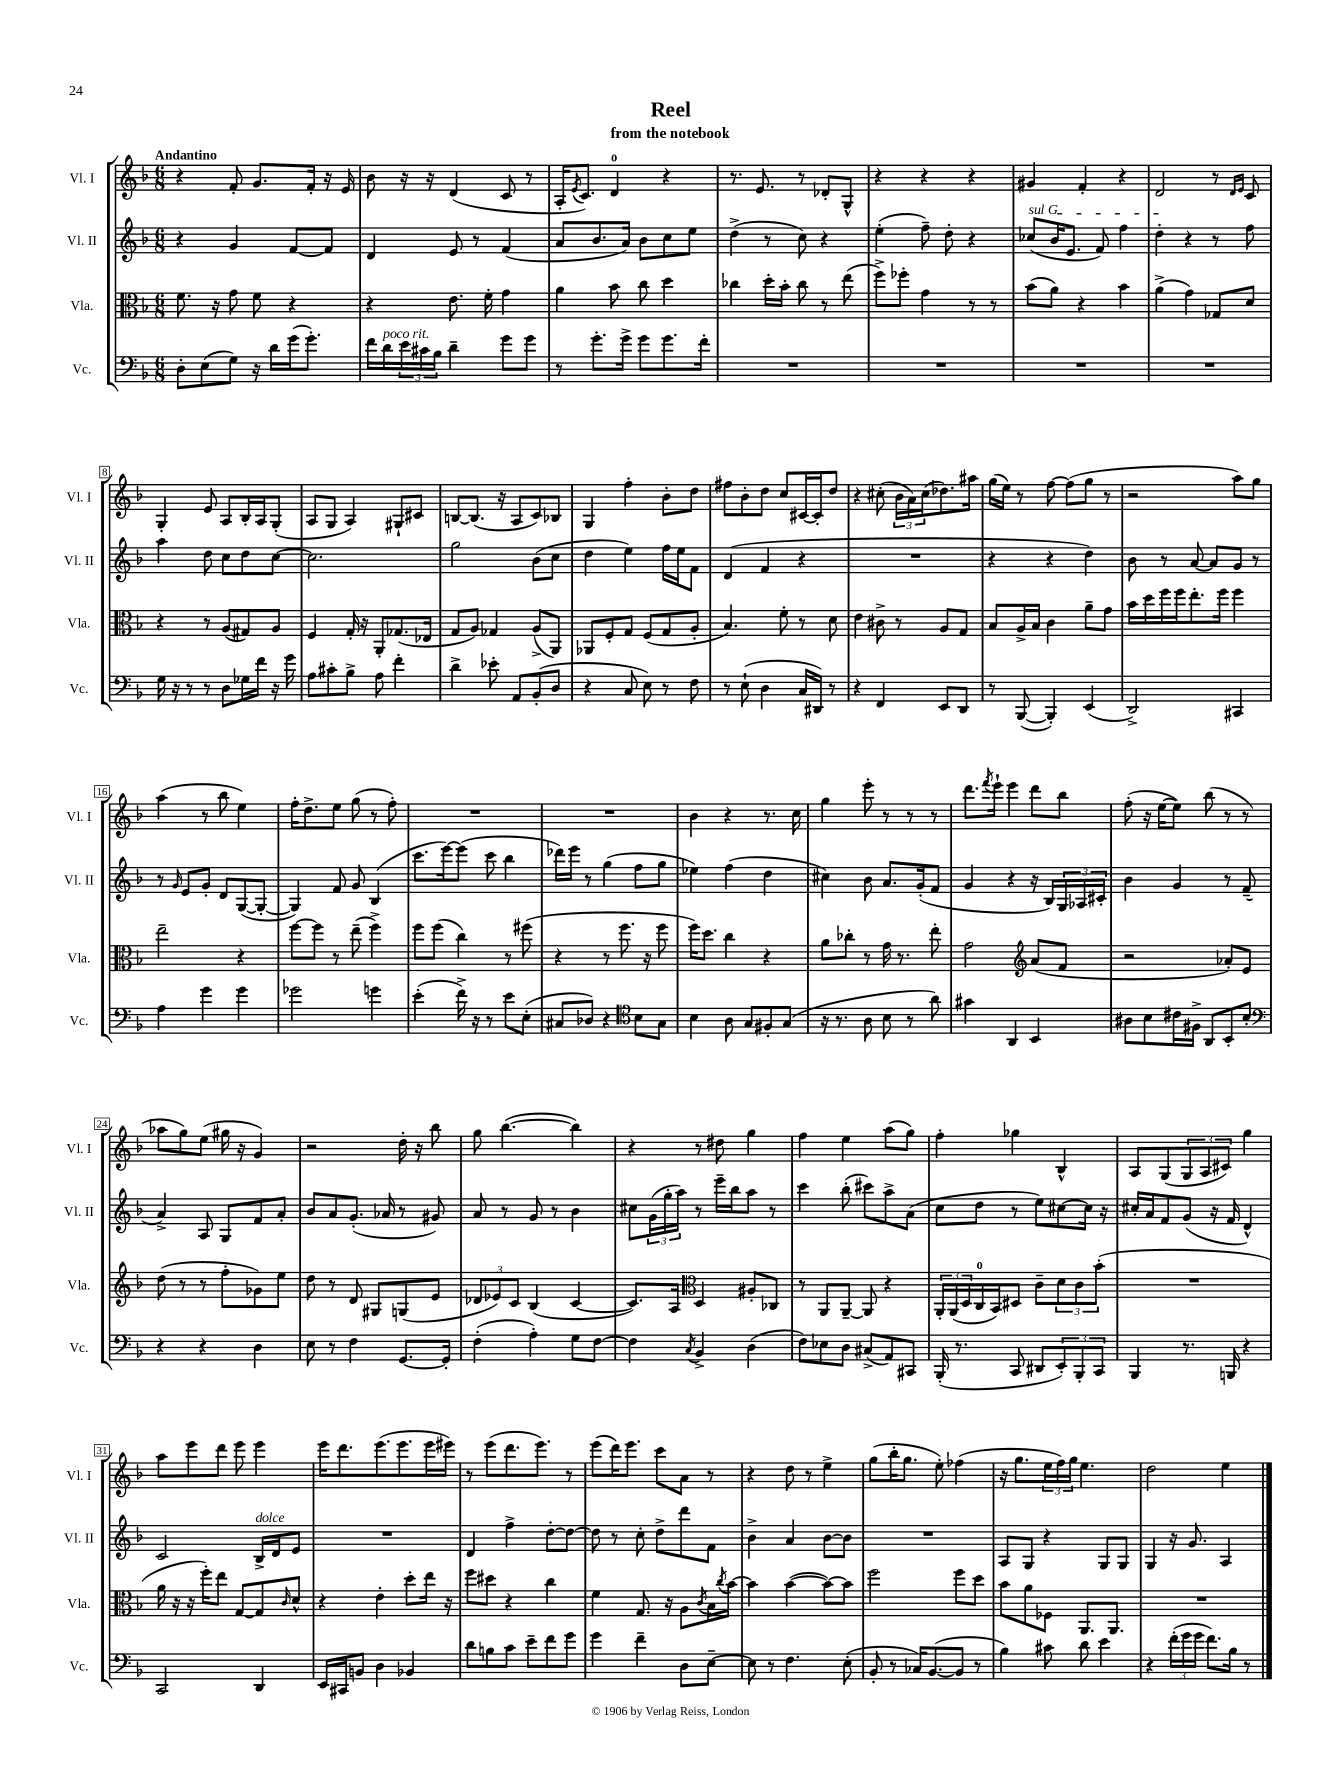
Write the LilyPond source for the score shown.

\header { title = "Reel" subtitle = "from the notebook" }
<<
\new StaffGroup <<
\new Staff = "s0" \with { instrumentName = "Vl. I" shortInstrumentName = "Vl. I" } {
    \clef treble \key f \major \numericTimeSignature \time 6/8 \tempo "Andantino"
    r4 f'8-. g'8. f'16-. r16 e'16 |
    bes'8 r16 r16 d'4( c'8 r8 |
    a16-. \acciaccatura { e'8 } c'8.) d'4-0 r4 |
    r8. e'8. r8 des'8-. g8-^ |
    r4 r4 r4 |
    gis'4 f'4-. r4 |
    d'2 r8 \grace { d'16 e'16 } c'8 |
    g4-. e'8 a8 bes16-. a16 g8-.( |
    a8 g8 a4) gis8-! cis'8 |
    b8~ b8.( r16 a8 c'8) bes8 |
    g4 f''4-. bes'8-. d''8 |
    fis''8 bes'8-. d''8 c''8 cis'16~ cis'16-. d''8 |
    r4 cis''8-.( \tuplet 3/2 { bes'16 a'16) cis''16( } des''8.) ais''16 |
    g''16( e''16) r8 f''8~ f''8( g''8 r8 |
    r2 a''8) g''8 |
    a''4( r8 bes''8 e''4) |
    f''16-. d''8.-> e''8 g''8( r8 f''8-.) |
    R2. |
    R2. |
    bes'4 r4 r8. c''16 |
    g''4 e'''8-. r8 r8 r8 |
    d'''8. \acciaccatura { f'''8 } e'''16-! e'''4 d'''8 bes''8 |
    f''8-.( r16 e''16~ e''8) bes''8( r8 r8 |
    aes''8 g''8) e''8( gis''16 r16 g'4) |
    r2 d''16-. r16 bes''8 |
    g''8 bes''4.~( bes''4) |
    r4 r8 dis''8 g''4 |
    f''4 e''4 a''8( g''8) |
    f''4-. ges''4 bes4-^ |
    a8 g8( \tuplet 3/2 { g8 a8 cis'8) } g''4 |
    a''8 e'''8 d'''8 e'''8 e'''4 |
    e'''16 d'''8. e'''8.( e'''8. e'''16 eis'''16) |
    r8 e'''8( d'''8. e'''8.) r8 |
    e'''8( d'''16) e'''8. c'''8 a'8 r8 |
    r4 d''8 r8 e''4-> |
    g''8( bes''16-. g''8. e''8-.) fes''4( |
    r16 g''8. \tuplet 3/2 { e''16 f''16) g''16 } e''4. |
    d''2 e''4 \bar "|." |
}
\new Staff = "s1" \with { instrumentName = "Vl. II" shortInstrumentName = "Vl. II" } {
    \clef treble \key f \major \numericTimeSignature \time 6/8
    r4 g'4 f'8~ f'8 |
    d'4 e'8 r8 f'4( |
    a'8 bes'8. a'16) bes'8 c''8 e''8 |
    d''4->( r8 c''8) r4 |
    e''4-.( f''8--) d''8-. r4 |
    \once \override TextSpanner.bound-details.left.text = \markup { \italic "sul G" } ces''8\startTextSpan( bes'16 e'8. f'8) f''4 |
    d''4-.\stopTextSpan r4 r8 f''8 |
    a''4 d''8 c''8 d''8 c''8~ |
    c''2. |
    g''2 bes'8( c''8 |
    d''4 e''4) f''16 e''16 f'8 |
    d'4( f'4 r4 |
    R2. |
    r4 r4 d''4) |
    bes'8 r8 a'8~ a'8 g'8 r8 |
    r8 \grace { g'16 } e'8 g'8-. d'8 g8~( g8~-. |
    g4) f'8 g'8 bes4( |
    c'''8. e'''16~) e'''8( c'''8 bes''4 |
    des'''16) e'''16 r8 g''4( f''8 g''8 |
    ees''4) f''4( d''4 |
    cis''4) bes'8 a'8. g'16-.( f'8 |
    g'4 r4 r16 bes16) \tuplet 3/2 { g16 aes16 cis'16-. } |
    bes'4 g'4 r8 f'8--( |
    a'4->) a8 g8 f'8 a'8-. |
    bes'8 a'8 g'8.-.( aes'16 r8 gis'8) |
    a'8 r8 g'8 r8 bes'4 |
    cis''8 \tuplet 3/2 { g'16( g''16-. a''16) } r8 e'''16-- bes''16 a''8 r8 |
    c'''4 bes''8-.( cis'''8) a''8-> a'8( |
    c''8 d''8 r8 e''8) cis''8~ cis''16 r16 |
    cis''16-. a'16 f'8 g'8( r16 f'16 d'4-^) |
    c'2 bes16->^\markup { \italic "dolce" } d'16 e'8 |
    R2. |
    d'4 f''4-> d''8~-. d''8~ |
    d''8 r8 c''8-. d''8-> d'''8 f'8 |
    bes'4-> a'4 bes'8~ bes'8 |
    R2. |
    a8 g8 r4 g8 g8 |
    g4 r16 g'8. a4 \bar "|." |
}
\new Staff = "s2" \with { instrumentName = "Vla." shortInstrumentName = "Vla." } {
    \clef alto \key f \major \numericTimeSignature \time 6/8
    f'8. r16 g'8 f'8 r4 |
    r4 e'8. f'16-. g'4 |
    a'4 bes'8 c''8 d''4 |
    ces''4 d''16-. bes'16-. ces''8 r8 e''8( |
    f''8->) fes''8-. g'4 r8 r8 |
    bes'8( a'8) r4 bes'4 |
    a'4->( g'4) ges8 d'8 |
    r4 r8 a8( gis8) a8 |
    f4 g16-. r16 a,8-. ges8.( ees16 |
    g8 a8) ges4 a8->( a,8) |
    aes,8 f8-. g8 f8( g8 a8-. |
    bes4.) f'8-. r8 d'8 |
    e'4 cis'8-> r8 a8 g8 |
    bes8 a16-> bes16 c'4 a'8-- g'8 |
    bes'16 d''16 f''16 f''16 e''8.-. f''16 f''4 |
    e''2-- r4 |
    f''8~ f''8 r8 e''8--( f''4->) |
    f''8 f''8( c''4) r8 fis''8( |
    r4 r8 f''8. r16 f''8 |
    f''16) d''8. c''4 r4 |
    a'8 ces''8-. r8 g'16 r8. e''8-. |
    g'2 \clef treble a'8( f'8 |
    r2 aes'8-.) e'8 |
    d''8( r8 r8 f''8-. ges'8) e''8 |
    d''8 r8 d'8 gis8 g8( e'8 |
    \tuplet 3/2 { des'8 ees'8) c'8 } bes4( c'4~ |
    c'8.) a16 \clef alto d4 ais8-. ces8 |
    r8 a,8 a,8~-- a,8 r4 |
    \tuplet 3/2 { a,16-. a,16( d16 } c16-0 bes,16) dis8 c'8-- \tuplet 3/2 { d'8 c'8 bes'8-.( } |
    R2. |
    a'16 r16 r16 f''16-.) e''8 g8~ g8 \grace { c'16 } d'8-^ |
    r4 e'4-. d''8-. e''16 r16 |
    f''8 dis''8 r4 c''4 |
    f'4 g8. r16 a8 \acciaccatura { c'8 } bes16 \acciaccatura { c''8 } bes'16~ |
    bes'4 bes'4~( bes'8~) bes'8 |
    f''2 f''8 d''8 |
    bes'8 a'8 fes8 a,8. a,8. |
    R2. \bar "|." |
}
\new Staff = "s3" \with { instrumentName = "Vc." shortInstrumentName = "Vc." } {
    \clef bass \key f \major \numericTimeSignature \time 6/8
    d8-. e8( g8) r16 d'16 g'16( g'8.-.) |
    f'16 d'16^\markup { \italic "poco rit." } \tuplet 3/2 { e'16 cis'16 bes16 } d'4-- g'8 g'8 |
    r8 g'8.-. g'16-> g'8 g'8. f'16-. |
    R2. |
    R2. |
    R2. |
    R2. |
    g16 r16 r8 r8 d8 ges16 f'16 r16 g'16 |
    a8 cis'8-. bes8-> a8 f'4-. |
    d'4-> ees'8-. a,8 bes,8-.( d8 |
    r4 c8 e8) r8 f8 |
    r8 e8-!( d4 c16 dis,16) r8 |
    r4 f,4 e,8 d,8 |
    r8 bes,,8~( bes,,4-.) e,4( |
    d,2->) cis,4 |
    a4 g'4 g'4 |
    ges'2 g'4 |
    e'4-.( f'16->) r16 r8 e'8 e8-.( |
    cis8 des8) r4 \clef tenor bes8 g8 |
    bes4 a8 g8 fis8-. g8( |
    r16 r8. a8 bes8 r8 a'8) |
    gis'4 a,4 bes,4 |
    ais8 bes8 cis'16 fis16-> a,8 bes,8-. bes8-. |
    \clef bass r4 r4 d4 |
    e8 r8 f4 g,8.~ g,16-. |
    f4-.( a4-.) g8 f8~ |
    f4 \acciaccatura { c8 } bes,4-> d4( |
    f8) ees8 d8 cis8->( a,8) cis,8 |
    bes,,16-.( r8. c,8 dis,8 \tuplet 3/2 { e,8-.) bes,,8-. c,8 } |
    bes,,4 r8. b,,16 r4 |
    c,2 d,4 |
    e,16 cis,16 b,8 d4 bes,4 |
    d'8 b8 c'8 e'8-- f'8 g'8 |
    g'4 f'4-- d8 e8~-- |
    e8 r8 f4. e8-.( |
    bes,8-. r8 ces16) bes,8.~( bes,8 r8 |
    bes4) cis'8 d'8 e'4 |
    r4 \tuplet 3/2 { f'16-.( g'16 g'16 } f'8.) bes16 r8 \bar "|." |
}
>>
>>
\layout { \context { \Score \override BarNumber.stencil = #(make-stencil-boxer 0.1 0.3 ly:text-interface::print) } }
